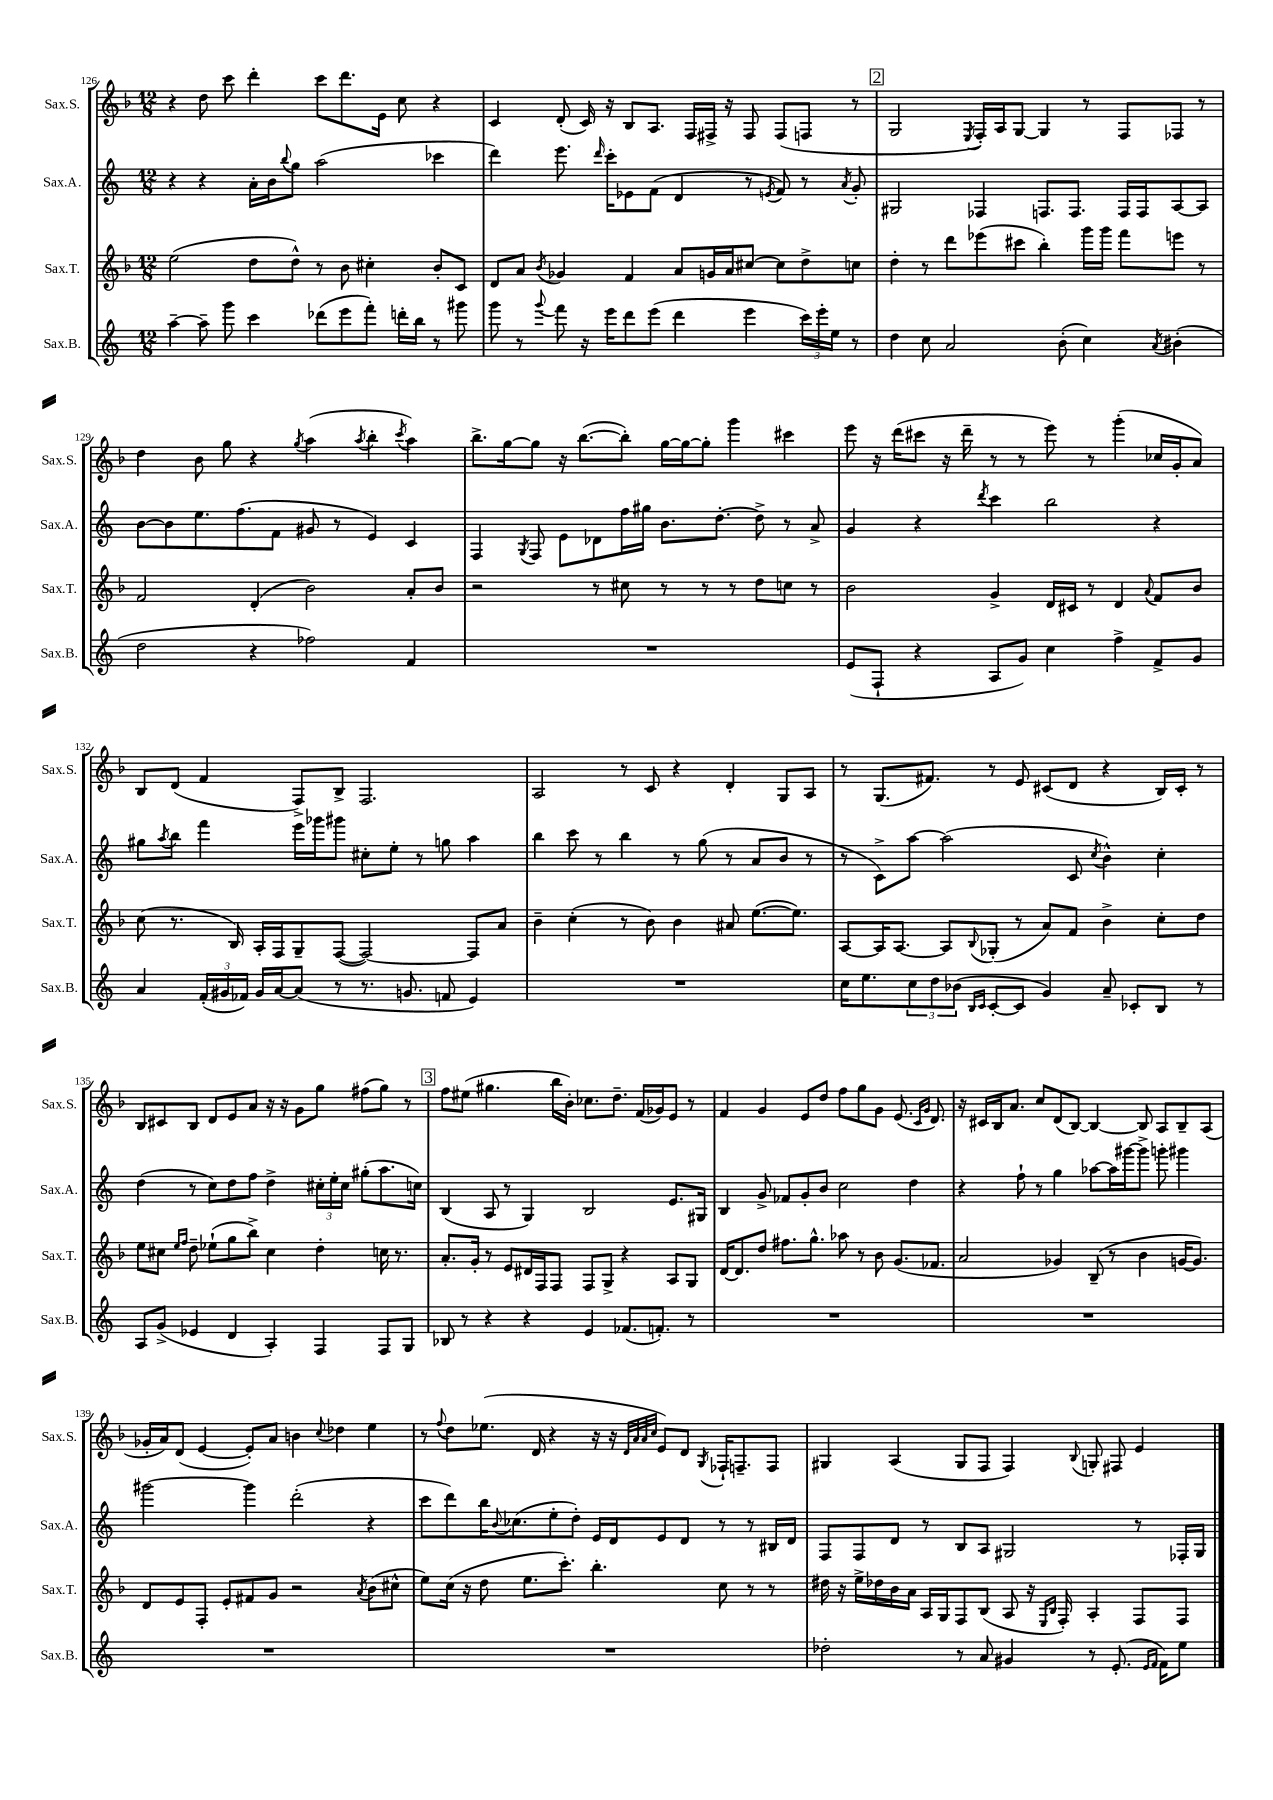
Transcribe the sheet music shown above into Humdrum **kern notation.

**kern	**kern	**kern	**kern
*staff4	*staff3	*staff2	*staff1
*clefG2	*clefG2	*clefG2	*clefG2
*k[]	*k[b-]	*k[]	*k[b-]
*M12/8	*M12/8	*M12/8	*M12/8
[4aa~\	(2ee\	4r	4r
8aa~\]	.	4r	8dd\
8ggg\	.	.	8ccc\
4ccc\	8dd\L	16a'\LL	4ddd'\
.	.	16b\J	.
.	.	8qqbb/	.
.	8dd^^\J)	8gg\J	.
(8ddd-\L	8r	(2aa\	8ccc\L
8eee\	8b-\	.	8.ddd\
8fff'\J)	4cc#'\	.	.
.	.	.	16e\Jk
16ddd'\LL	.	.	8cc\
16bb\JJ	.	.	.
8r	8b-'/L	4ccc-\	4r
8ggg#\	8c/J	.	.
=	=	=	=
8ggg\	8d/L	4ddd\)	4c/
8r	8a/J	.	.
8qqggg/	8qb-/	.	.
8fff\	4g-/	8.eee\	(8d'/
16r	.	.	16c/)
.	.	16qqddd/	.
16eee\LK	.	16ccc'\LK	16r
8ddd\	4f/	8e-\	8B-/L
(8eee\J	.	(8f\J	8.A/J
4ddd\	8a/L	4d/	.
.	.	.	16F/LL
.	16g/L	.	16F#^/JJ
.	16a/J	.	16r
4eee\	[8cc#/J	8r	8F#/
.	.	8qe/	.
.	8cc#\]L	8f/)	(8F#/L
24ccc\LL)	8dd^\	8r	8F/J
24eee'\	.	.	.
24ee\JJ	.	.	.
.	.	8qa/	.
8r	8cc\J	8g'/	8r
=	=	=	=
4dd\	4dd'\	2G#/	2G/
8cc\	8r	.	.
2a/	8ddd\L	.	.
.	.	.	8qE/
.	(8eee-\	4F-/	16F'/LL)
.	.	.	16A/J
.	8ccc#\J	.	[8G/J
.	4bb-'\)	8.F/L	4G/]
(8b'\	.	.	.
.	.	8.F/J	.
4cc\)	16ggg\LL	.	8r
.	16ggg\JJ	.	.
.	8fff\L	16F/LL	8F/L
.	.	16F/J	.
8qa/	.	.	.
(4b#'\	8eee\J	[8A/	8F-/J
.	8r	8A/]J	8r
=	=	=	=
2dd\	2f/	[8b\L	4dd\
.	.	8b\]	.
.	.	8.ee\	8b-\
.	.	.	8gg\
.	.	(8.ff\	.
4r	(4d'/	.	4r
.	.	8f\J	.
.	.	.	8qgg/
2ff-\)	2b-\)	8g#/	(4aa\
.	.	8r	.
.	.	.	8qaa/
.	.	4e/)	4bb-'\
.	.	.	8qccc/
4f/	8a'/L	4c/	4aa\)
.	8b-/J	.	.
=	=	=	=
1.r	2r	4F/	8.bb-^\L
.	.	.	[16gg\k
.	.	8qG/	.
.	.	8F/	8gg\]J
.	.	8e\L	16r
.	.	.	([8.bb-\L
.	8r	8d-\	.
.	8cc#\	16ff\L	8bb-'\]J)
.	.	16gg#\JJ	.
.	8r	8.b\L	[16gg\LL
.	.	.	16gg\_J
.	8r	.	8gg'\]J
.	.	[8.dd'\J	.
.	8r	.	4ggg\
.	8dd\L	8dd^\]	.
.	8cc\J	8r	4ccc#\
.	8r	8a^/	.
=	=	=	=
(8e/L	2b-\	4g/	8eee\
8F`/J	.	.	16r
.	.	.	(16ddd\LK
4r	.	4r	8ccc#\J
.	.	.	16r
.	.	.	16ddd~\
.	.	8qddd/	.
8A/L	4g^/	4ccc\	8r
8g/J)	.	.	8r
4cc\	16d/LL	2bb\	8eee\)
.	16c#/JJ	.	.
.	8r	.	8r
4ff^\	4d/	.	(4ggg'\
.	8qqa/	.	.
8f^/L	8f/L	4r	16cc-/LL
.	.	.	16g'/J
8g/J	8b-/J	.	8a/J)
=	=	=	=
4a/	(8cc\	8gg#\L	8B-/L
.	.	8qaa/	.
.	8.r	8bb\J	(8d/J
(24f'/LL	.	4fff\	4f/
24g#/	.	.	.
.	16B-/)	.	.
24f-/JJ)	.	.	.
16g#/LL	16A'/LL	.	.
[16a/J	16F/J	.	.
(8a/]J	8G~/	16eee\LL	8F^/L)
.	.	16ggg-\J	.
8r	([8F/J	8ggg#\J	8B-^/J
8.r	2F/_)	8cc#'\L	2.F/
.	.	8ee'\J	.
8.g/	.	.	.
.	.	8r	.
8f/	.	8gg\	.
4e/)	8F/]L	4aa\	.
.	8a/J	.	.
=	=	=	=
1.r	4b-~\	4bb\	2A/
.	(4cc'\	8ccc\	.
.	.	8r	.
.	8r	4bb\	8r
.	8b-\)	.	8c/
.	4b-\	8r	4r
.	.	(8gg\	.
.	8a#/	8r	4d'/
.	([8.ee\L	8a/L	.
.	.	8b/J	8G/L
.	8.ee\]J)	.	.
.	.	8r	8A/J
=	=	=	=
16cc\LK	[8A/L	8r	8r
8.ee\	.	.	.
.	16A/]K	8c^\L)	(8.G/L
.	[8.A/J	.	.
12cc\	.	[8aa\J	.
.	.	.	8.f#/J)
12dd\	.	.	.
.	8A/]L	(2aa\]	.
(12b-\J	.	.	.
16qqB/LL	.	.	.
16qqc/JJ	8qqB-/	.	.
[8c'/L	(8G-'/J	.	8r
8c/]J	8r	.	8e/
4g/)	8a/L)	.	(8c#/L
.	8f/J	8c/	8d/J
.	.	8qcc/	.
8a~/	4b-^\	4b^^\)	4r
8c-'/L	.	.	.
8B/J	8cc'\L	4cc'\	16B-/LL)
.	.	.	16c#'/JJ
8r	8dd\J	.	8r
=	=	=	=
8A/L	8ee\L	(4dd\	8B-/L
(8g^/J	8cc#\J	.	8c#/
.	16qqee/LL	.	.
.	16qqff/JJ	.	.
4e-/	8dd~\	8r	8B-/J
.	(8ee-`\L	8cc\L)	8d/L
4d/	8gg\	8dd\	8e/
.	8bb-^\J)	8ff\J	8a/J
4A'/)	4cc#\	4dd^\	16r
.	.	.	16r
.	.	.	8g\L
4F/	4dd'\	24cc#'\LL	8gg\J
.	.	24ee'\	.
.	.	24cc#\JJ	.
.	.	(8gg#'\L	(8ff#\L
8F/L	16cc\	8.aa\	8gg\J)
.	8.r	.	.
8G/J	.	.	8r
.	.	16cc\Jk)	.
=	=	=	=
8B-/	8.a'/L	(4B/	8ff\L
8r	.	.	(8ee#\J
.	16g'/Jk	.	.
4r	8r	8A/	4.gg#\
.	8e/L	8r	.
4r	16d#/L	4G/)	.
.	16F/J	.	.
.	8F/J	.	16bb-\LL
.	.	.	16b-'\JJ)
4e/	8F/L	2B/	8.cc-\L
.	8G^/J	.	.
.	.	.	8.dd~\J
(8.f-/L	4r	.	.
.	.	.	(16f/LL
8.f'/J)	.	.	16g-/J)
.	8A/L	8.e/L	8e/J
8r	8G/J	.	8r
.	.	16G#/Jk	.
=	=	=	=
1.r	[16d/LK	4B/	4f/
.	8.d/]	.	.
.	8dd/J	8g^/	4g/
.	8.ff#\L	8f-/L	.
.	.	8g'/	8e/L
.	8.gg^^\J	.	.
.	.	8b/J	8dd/J
.	8aa-\	2cc\	8ff\L
.	8r	.	8gg\
.	8b-\	.	8g\J
.	(8.g/L	.	(8.e/
.	.	4dd\	.
.	.	.	16qqc/LL
.	.	.	16qqg/JJ
.	8.f-/J	.	8.d/)
=	=	=	=
1.r	2a/	4r	16r
.	.	.	16c#/LL
.	.	.	16B-/J
.	.	.	8.a/J
.	.	8ff`\	.
.	.	8r	8cc/L
.	4g-/)	4gg\	(8d/
.	.	.	[8B-/J)
.	(8B-~/	[8aa-\L	4B-/_
.	8r	16aa-\]L	.
.	.	[16ggg#\J	.
.	4b-\	8ggg#^\]J	8B-/]
.	.	8ggg'\	8A/L
.	[16g/LK	4ggg#\	8B-~/
.	8.g/]J)	.	.
.	.	.	(8A/J
=	=	=	=
1.r	8d/L	[2ggg#\	16g-'/LL
.	.	.	16a/J)
.	8e/	.	(8d/J
.	8F'/J	.	[4e/
.	8e'/L	.	.
.	8f#/	4ggg#\]	8e'/]L)
.	8g/J	.	8a/J
.	2r	(2ddd'\	4b\
.	.	.	8qqcc/
.	.	.	4dd-\
.	8qa/	.	.
.	(8b-\L	4r	4ee\
.	8cc#^^\J	.	.
=	=	=	=
1.r	8ee\L)	8ccc\L	8r
.	.	.	8qqff/
.	(16cc\Jk	8ddd\)	8dd\L
.	16r	.	.
.	8dd\	16bb\K	(8.ee-\J
.	.	8qqb/	.
.	.	(8.cc-\	.
.	8.ee\L	.	.
.	.	.	16d/
.	.	8ee'\	4r
.	8.ccc'\J)	.	.
.	.	8dd'\J)	.
.	4.bb-'\	16e/LL	16r
.	.	16d/J	16r
.	.	.	32qqd/LLL
.	.	.	32qqa/
.	.	.	32qqa/
.	.	.	32qqcc/JJJ
.	.	8e/	8e/L)
.	.	8d/J	8d/J
.	.	.	8qG/
.	8cc\	8r	16F-`/LK
.	.	.	8.F~/
.	8r	8r	.
.	8r	16B#/LL	8F/J
.	.	16d/JJ	.
=	=	=	=
2dd-'\	16dd#\	8F/L	4G#/
.	16r	.	.
.	16ee^\LL	8F/	.
.	16dd-\	.	.
.	16b-\	8d/J	(4A/
.	16a\JJ	.	.
.	16A/LL	8r	.
.	16G/J	.	.
8r	8F/	8B/L	8G#/L
8a/	(8B-/J	8A/J	8F/J
4g#/	8A/	2G#/	4F/)
.	16r	.	.
.	16qqE/LL	.	.
.	16qqB-/JJ	.	.
.	16F'/)	.	.
.	.	.	8qqB-/
8r	4A'/	.	8G'/
(8.e'/	.	.	8F#/
.	8F/L	8r	4e/
16qqe/LL	.	.	.
16qqf/JJ	.	.	.
16f\LK)	.	.	.
8ee\J	8F/J	16F-'/LL	.
.	.	16G#/JJ	.
==	==	==	==
*-	*-	*-	*-
